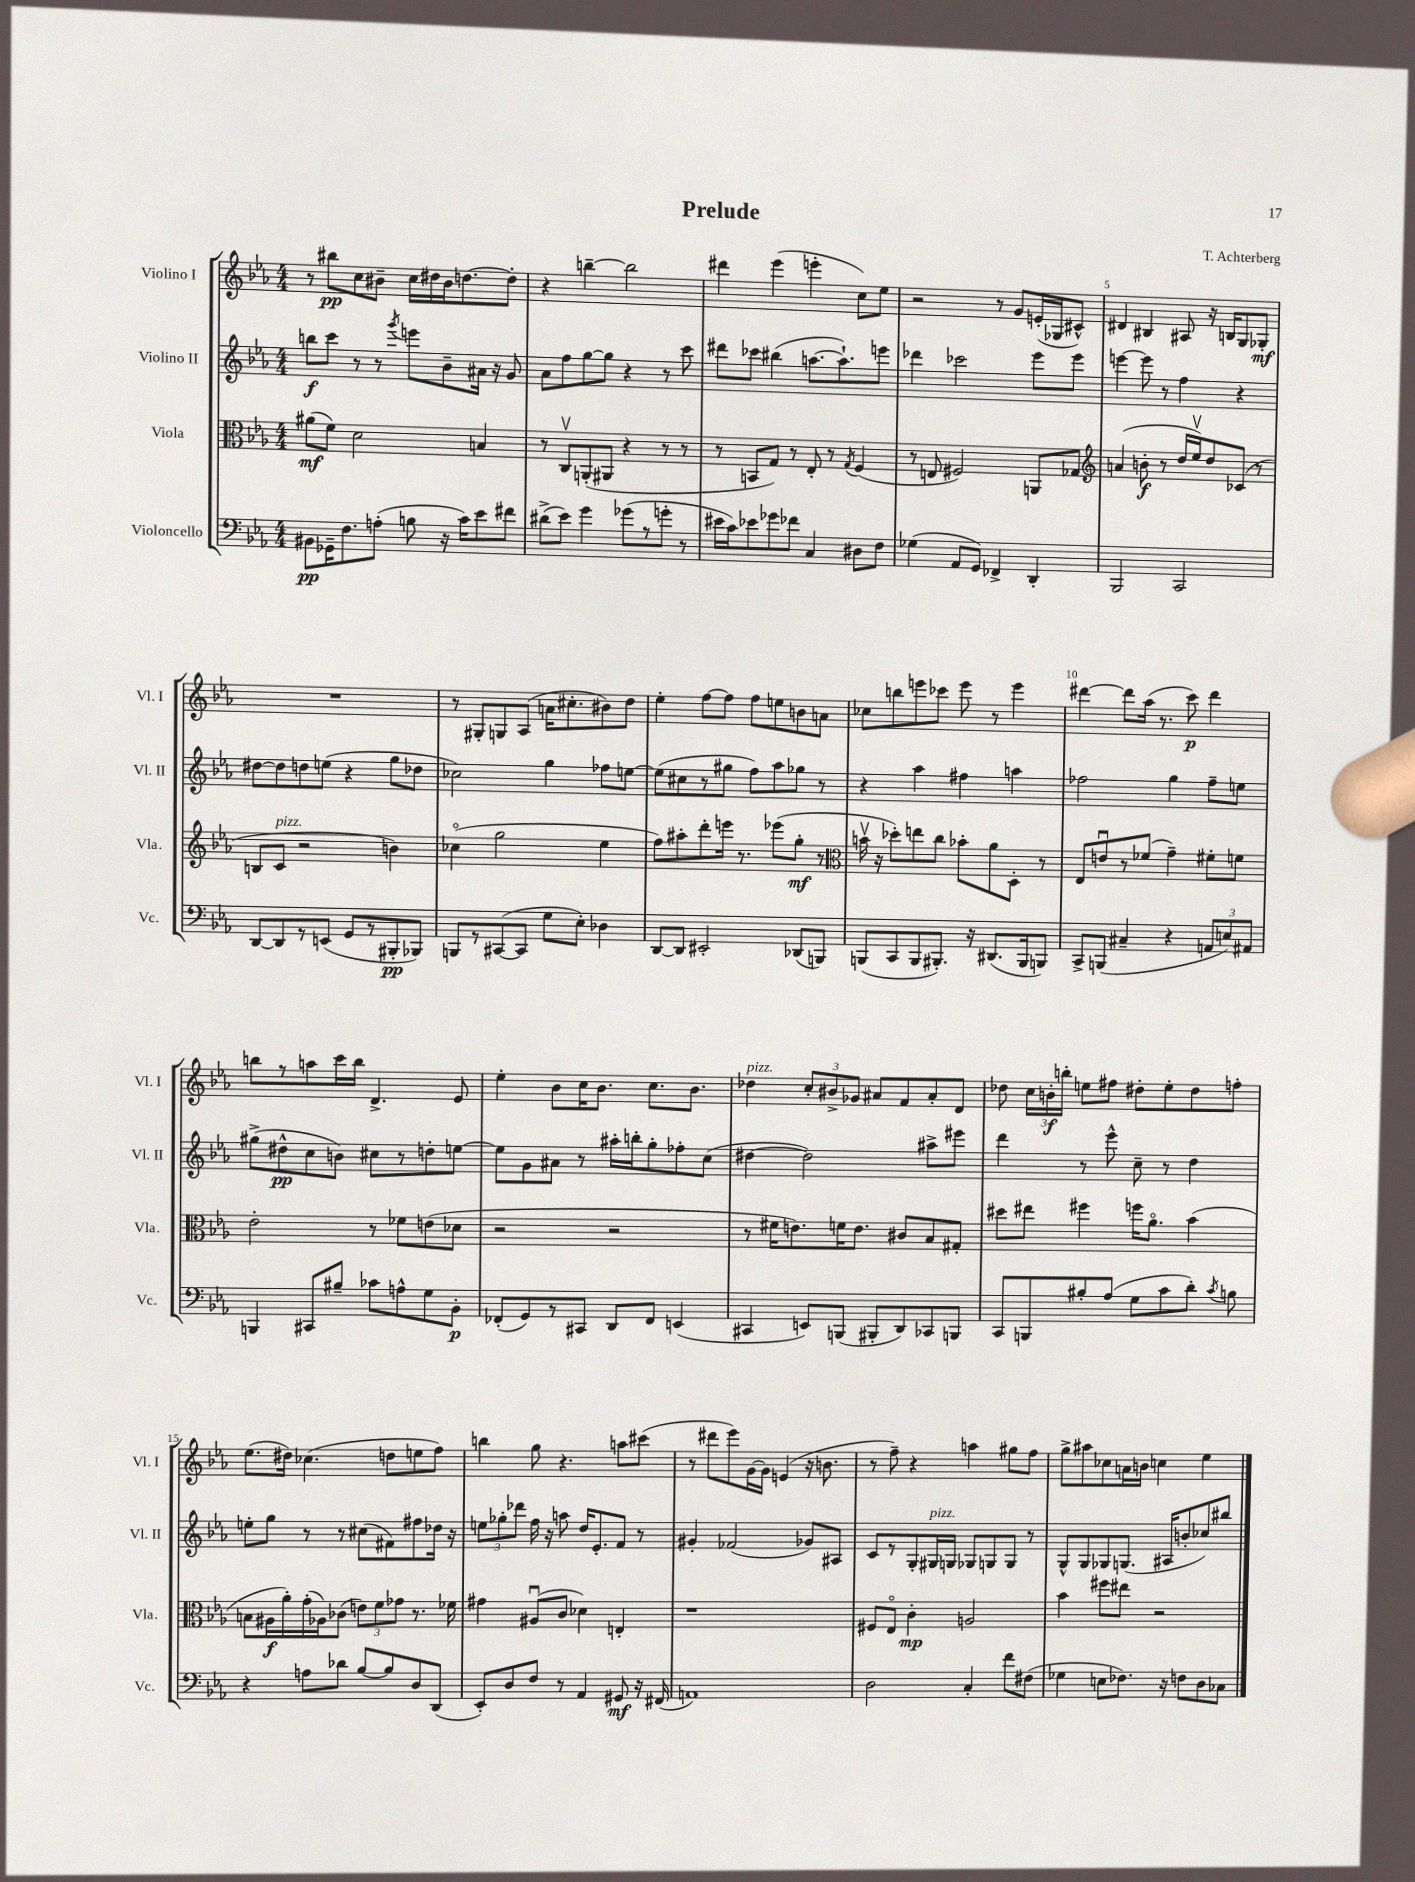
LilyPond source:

\header { title = "Prelude" composer = "T. Achterberg" }
<<
\new StaffGroup <<
\new Staff = "s0" \with { instrumentName = "Violino I" shortInstrumentName = "Vl. I" } {
    \clef treble \key ees \major \numericTimeSignature \time 4/4
    \autoBeamOff r8 bis''8[\pp c''8 bis'8]-- c''16[ dis''16 bis'16 d''8.~ d''8]-. |
    r4 b''4~-- b''2 |
    dis'''4 ees'''4( e'''4-. c''8[) ees''8] |
    r2 r8 g'8[ e'16-.( ges16 cis'8]-^) |
    dis'4 bis4 ais8 r16 b16[ g8 ges8]-.\mf |
    R1 |
    r8 gis8[-. g8 aes8]( a'16[ cis''8.-. bis'8) d''8] |
    ees''4-. f''8[~ f''8] f''8[ e''8 b'8 a'8] |
    ces''8[ b''8 e'''8 ces'''8] e'''8 r8 e'''4 |
    dis'''4~ dis'''8[ aes''16]( r8. c'''8\p) dis'''4 |
    b''8[ r8 a''8 c'''16 b''16] d'4.-> ees'8 |
    ees''4-. bes'8[ c''16 bes'8.] c''8.[ bes'8.] |
    des''4^\markup { \italic "pizz." } \tuplet 3/2 { c''8[-. bis'8-> ges'8] } ais'8[ f'8 ais'8-. d'8] |
    des''8 \tuplet 3/2 { c''16[ b'16-.\f b''16]-. } e''8[ fis''8] dis''8[-. e''8-. dis''8 f''8]-. |
    ees''8.[( dis''16]) ces''4.( d''8[ e''8 f''8]) |
    b''4 g''8 r4. a''8[ cis'''8]( |
    r8 dis'''8[ ees'''8) g'16~ g'16] e'4( r16 b'8. |
    r8 f''8--) r4 a''4 gis''8[ f''8] |
    g''8[-> ais''8 ces''8 a'16 b'16] c''4 ees''4 \bar "|." |
}
\new Staff = "s1" \with { instrumentName = "Violino II" shortInstrumentName = "Vl. II" } {
    \clef treble \key ees \major \numericTimeSignature \time 4/4
    \autoBeamOff b''8[\f c'''8] r8 r8 \acciaccatura { g'''8 } e'''8[ bes'8-- ais'16] r16 g'8 |
    aes'8[ f''8 g''8~ g''8] r4 r8 c'''8 |
    dis'''8[ ces'''8] bis''4( a''8.[~ a''8.-!) e'''8] |
    des'''4 ces'''2 ees'''8[ ees'''8] |
    e'''4~ e'''8 r8 f''4 r4 |
    dis''8[~ dis''8 d''8 e''8]( r4 g''8[ des''8] |
    ces''2) g''4 fes''8[ e''8]~ |
    e''8[( cis''8 r8 gis''8] f''8[) aes''8 ges''8] r8 |
    r4 aes''4 fis''4 a''4 |
    fes''2 g''4 fes''8[-- e''8] |
    gis''8[->( dis''8-^\pp c''8 b'8]) cis''8[ r8 d''8-. e''8]~ |
    e''8[ g'8 ais'8] r8 ais''16[-. b''16-. g''8-. fes''8-. c''8]( |
    dis''4~ dis''2) ais''8[-> eis'''8] |
    d'''4 r8 ees'''8-^ c''8-- r8 d''4 |
    e''8[-. g''8] r8 r8 cis''8[( fis'8) fis''8 des''16] r16 |
    \tuplet 3/2 { e''8[ ges''8-. des'''8] } f''16 r16 a''8 d''16[ ees'8.-. f'8] r8 |
    gis'4-. fes'2( ges'8[) ais8] |
    c'8[ r8 g8-. gis16^\markup { \italic "pizz." } g16] ges8[ g8 g8] r8 |
    g8[-^ g8 ges8 g8.]( ais16[ b'8-. ces''8) bis''8] \bar "|." |
}
\new Staff = "s2" \with { instrumentName = "Viola" shortInstrumentName = "Vla." } {
    \clef alto \key ees \major \numericTimeSignature \time 4/4
    \autoBeamOff ais'8[\mf( f'8]) d'2 b4 |
    r8 c8[\upbow a,8-.( ais,8] r4 r8 r8 |
    r8 b,8[ g8]) r8 ees8-. r8 \acciaccatura { g8 } f4( |
    r8 e8 fis2) a,8[ ges8] |
    \clef treble a'4( b'8-.\f r8 d''16[ ees''16\upbow) d''8 ces'8]( r8 |
    b8[ c'8]^\markup { \italic "pizz." } r2 b'4) |
    ces''4\flageolet( g''2 ees''4 |
    f''8[) ais''8-. d'''8-. e'''16] r8. ees'''8[( g''8]-.\mf r8 |
    \clef alto b'16\upbow r16 des''8[-.) e''8 c''8] bes'8[-. aes'8 d8]-. r8 |
    ees8[ e'8\downbow r8 fes'8]( g'4--) fis'8[-. f'8] |
    ees'2-. r8 fes'8[ e'8( des'8] |
    r2 r2 |
    r8 fis'16[ e'8.) f'16 e'8.] cis'8[ bes8 gis8]-. |
    dis''8[ eis''8] fis''4 f''16[ aes'8.]\flageolet bes'4( |
    b8[ ais16\f aes'16-.) g'16-.( aes16) ces'8]( \tuplet 3/2 { e'8[) f'8 ges'8] } r8. fes'16 |
    gis'4 ais8[\downbow( c'8] des'4) e4-. |
    r1 |
    fis8[ ees8]\flageolet c'4-.\mp a2 |
    bes'4 fis''8[ eis''8] r2 \bar "|." |
}
\new Staff = "s3" \with { instrumentName = "Violoncello" shortInstrumentName = "Vc." } {
    \clef bass \key ees \major \numericTimeSignature \time 4/4
    \autoBeamOff bis,8[\pp ges,16-- f8. a8]-.( b8 r16 c'16[) ees'8 fis'8] |
    dis'8[->( ees'8]) g'4 ges'8[( r8 g'8]-. r8 |
    eis'16[ c'16) ees'8 ges'8 fes'8] c4 dis8[ f8] |
    ges4( aes,8[ g,8]) fes,4-> d,4-. |
    bes,,2 c,2 |
    d,8[~ d,8 r8 e,8]( g,8[ r8 bis,,8-.\pp bes,,8]) |
    b,,8[ r8 cis,8~( cis,8] g8[ ees8]-.) des4 |
    d,8[~ d,8] eis,2-. des,8[( b,,8]) |
    b,,8[( c,8 b,,8 bis,,8.]-.) r16 dis,8.[( bis,,16 b,,8]) |
    c,8[-> b,,8]( cis4-- r4 \tuplet 3/2 { a,8[ e8) ais,8] } |
    b,,4 cis,8[ bis8]-- ces'8[ a8-^ g8 bes,8]-.\p |
    fes,8[-.( g,8) r8 cis,8] d,8[ fes,8] e,4( |
    cis,4 e,8[) b,,8]( bis,,8[-. d,8) ces,8 b,,8] |
    c,8[ b,,8 bis8-. aes8]( g8[ c'8 d'8]-.) \acciaccatura { c'8 } b8 |
    r4 a8[ des'8] bes8[~ bes8 d8 d,8]( |
    ees,8[-.) d8 f8] r8 aes,4 gis,8\mf r16 fis,16( |
    a,1) |
    d2 c4-. f'8[ fis8]( |
    ges4 e8[ fes8.]) r16 f8[ d8 ces8] \bar "|." |
}
>>
>>
\layout { \context { \Score \override BarNumber.break-visibility = ##(#f #t #t) barNumberVisibility = #(every-nth-bar-number-visible 5) } }
